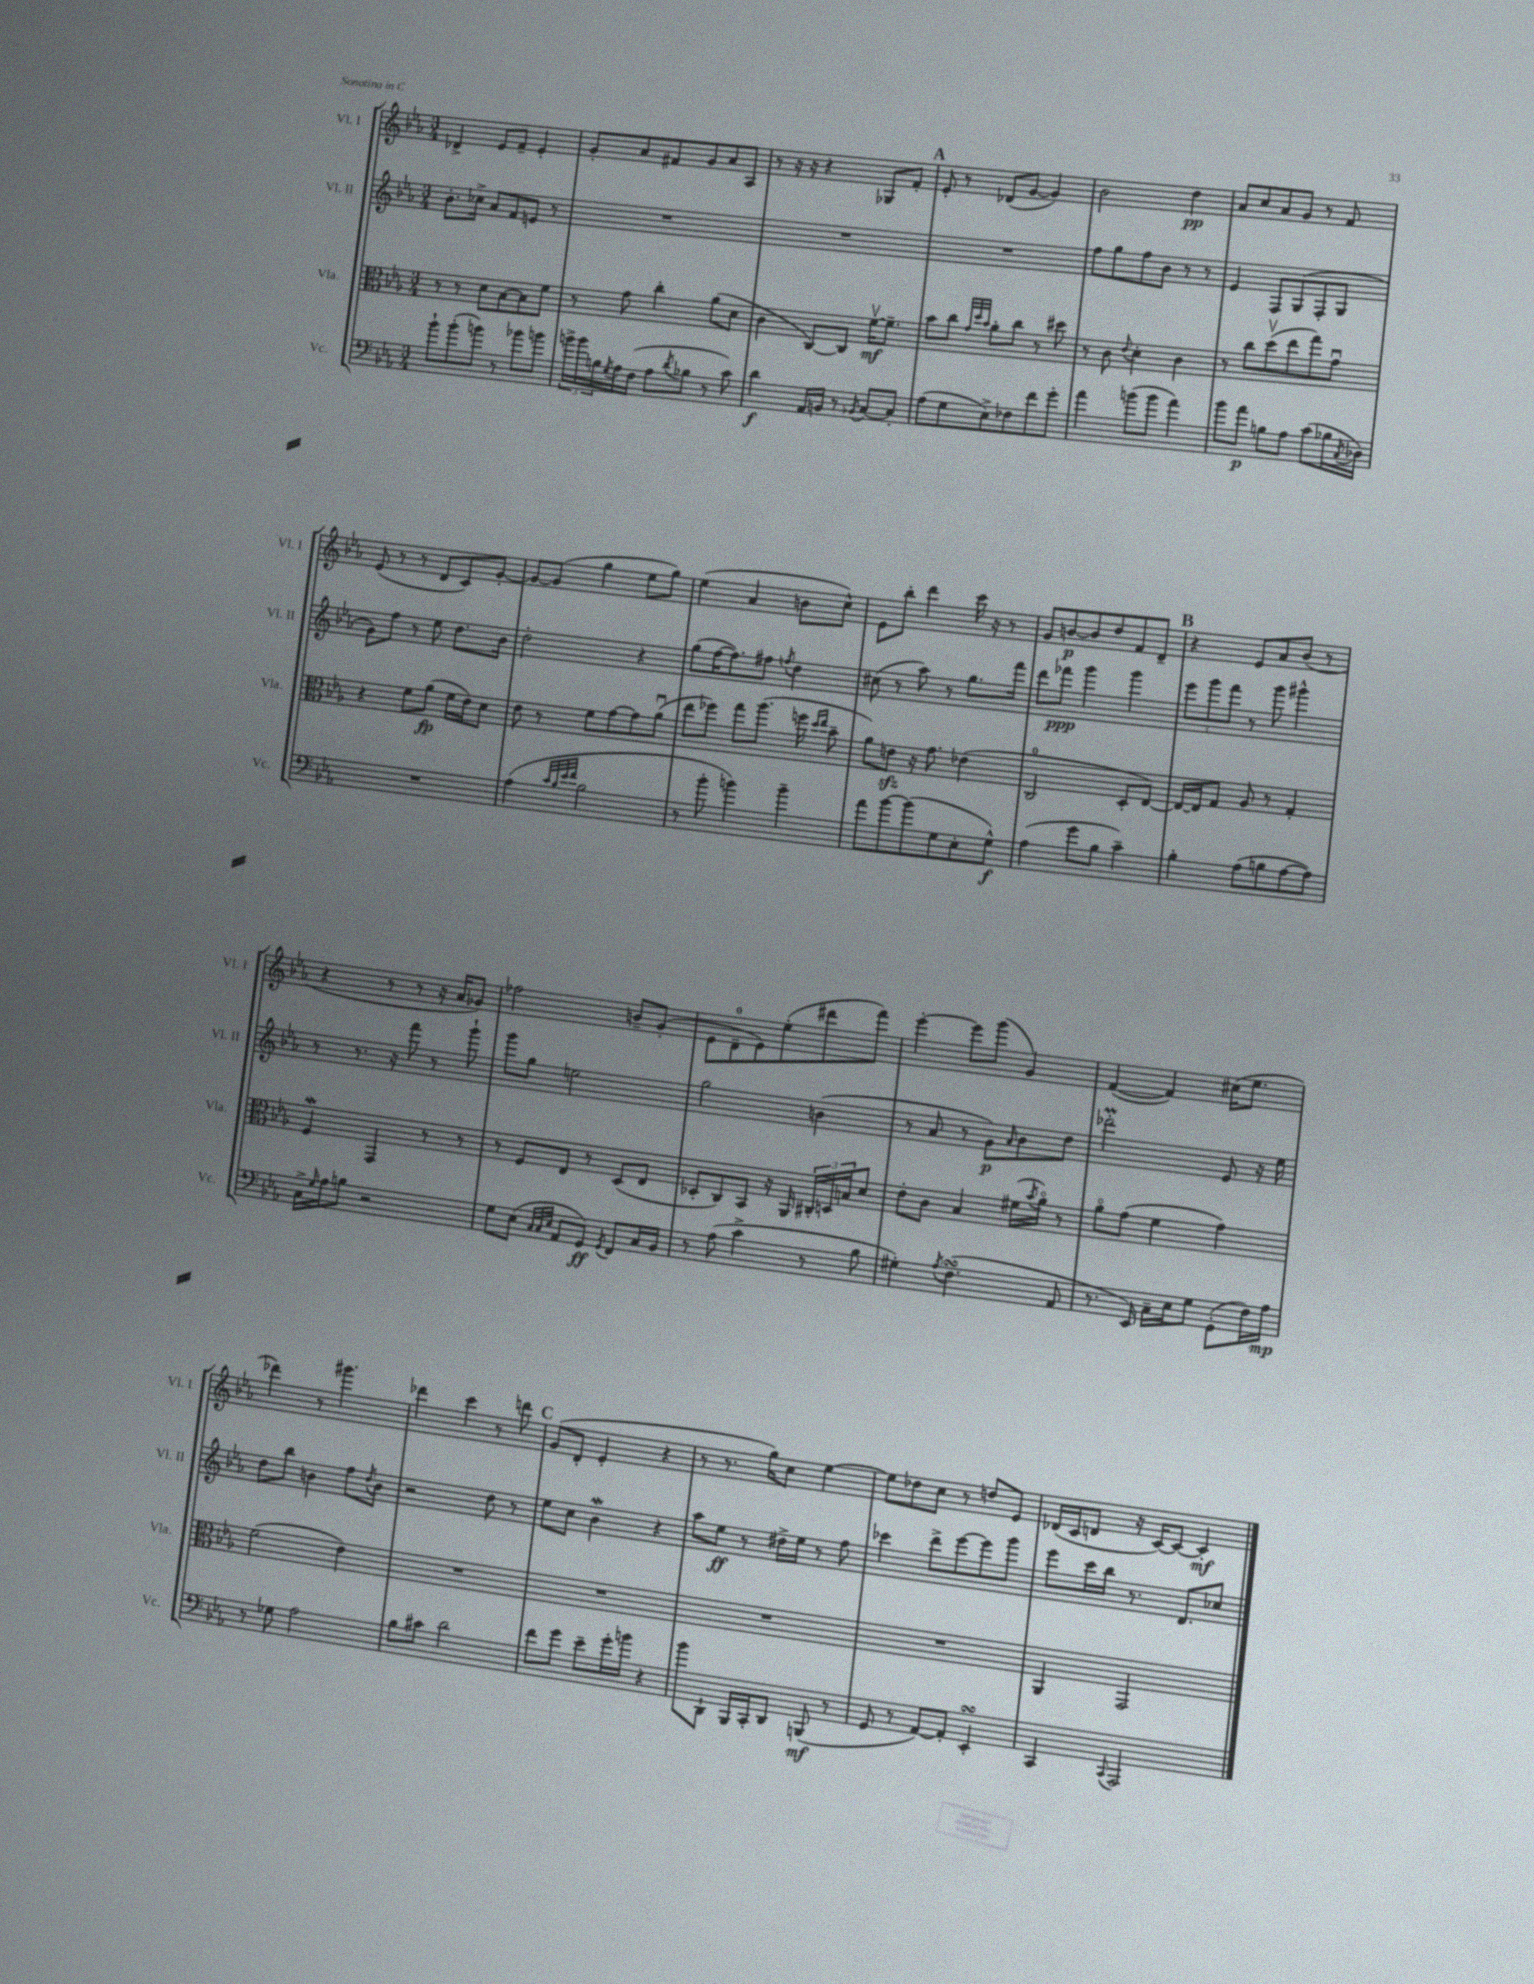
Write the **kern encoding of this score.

**kern	**kern	**kern	**kern
*staff4	*staff3	*staff2	*staff1
*clefF4	*clefC3	*clefG2	*clefG2
*k[b-e-a-]	*k[b-e-a-]	*k[b-e-a-]	*k[b-e-a-]
*M3/4	*M3/4	*M3/4	*M3/4
8b-`	8r	8.b-'	4d-^
(8b-'	8r	.	.
.	.	16cc-^	.
8b)	8d	8a-	8e-
8r	[8B-	8f	8f~
8b-	8B-]	8e	4e-'
8b	8f	8r	.
=	=	=	=
24b^	8r	2.r	8g'
24b	.	.	.
24B	.	.	.
8qG	.	.	.
16A-	8g	.	8a-
(16F	.	.	.
8A-	4cc'	.	8f#
8qd	.	.	.
8B-	.	.	8g
8r	(8a-	.	8a-
8c)	8d	.	8A-
=	=	=	=
4d	4c	2.r	8r
.	.	.	16r
.	.	.	16r
16AA-	[8C)	.	4r
16BB	.	.	.
8r	8C]	.	.
8qBB-	.	.	.
[8C	[16fv	.	8G-
.	8.f~]	.	.
8C']	.	.	8f'
=	=	=	=
(8A-	8b-	2.r	8e-'
8G	8cc	.	8r
.	32qqg	.	.
.	32qqdd	.	.
.	32qqb-	.	.
8E-^)	8a-'	.	(8d-
8F-	8cc	.	[8g
8f	8r	.	4g])
8g'	8dd#	.	.
=	=	=	=
4a-	8r	8ff	2b-
.	8c	8gg	.
.	8qqe-	.	.
(8b	4d'	8ff	.
8b	.	8b-	.
4a-)	4c	8r	4dd
.	.	8r	.
=	=	=	=
8b-	8r	4e-	8a-
8a-	8cc	.	8cc
8B	(8ddv	8F	8a-
8A-	8ee-	(8G	8g
(8c	8gg)	8F'	8r
16B-	8gu	8G	8f
8qC	.	.	.
16D-)	.	.	.
=	=	=	=
2.r	4r	8g)	(8e-
.	.	8ff	8r
.	8f	8r	8r
.	(8a-	8ee-	8d
.	16f	8.dd	8c)
.	16e-)	.	.
.	8d	.	[8g'
.	.	16b-	.
=	=	=	=
(4A-	8e-	2dd'	8g_
.	8r	.	(8g]
32qqc	.	.	.
32qqB-	.	.	.
32qqe-	.	.	.
32qqf	.	.	.
2B-	8f	.	4gg
.	[8g	.	.
.	8g]	4r	8ee-
.	(8a-u	.	8gg)
=	=	=	=
8r	8ee-	(8gg	(4ee-
8b-'	8ff-)	[16ff	.
.	.	8.ff])	.
4b)	8gg	.	4a-
.	(8.aa-	8ff#	.
.	.	8qff	.
4b~	.	4dd	8b
.	16ff	.	.
.	16qqdd	.	.
.	16qqee-	.	.
.	8b-~	.	8cc^^)
=	=	=	=
8a-	8a-)	(8cc#	8e-
[8b-	8e	8r	8bb-'
(8b-]	16r	8aa-)	4ddd
.	8.g	.	.
8G	.	8r	.
8E-'	(4e-	8.gg	16ccc
.	.	.	16r
8G^^)	.	.	8r
.	.	16fff	.
=	=	=	=
(4A-	2C	8ddd	8g
.	.	8fff-	[8b
8g	.	4ggg	8b]
8B-	.	.	8dd
4c~)	8D'	4ggg	8f
.	[8E-)	.	8d~
=	=	=	=
4B-'	16E-_	12eee-	4r
.	16E-]	.	.
.	.	12ggg	.
.	8G	.	.
.	.	12fff	.
(8A-	8A-	8r	8e-
8B	8r	8ggg	8a-
[8A-	4G'	4ggg#^^	(8b-
8A-])	.	.	8r
=	=	=	=
16C^	4F	8r	4r
16qqG	.	.	.
16A-	.	.	.
8B	.	8.r	.
2r	4GG	.	8r
.	.	16r	.
.	.	8fff	8r
.	8r	8r	16r
.	.	.	16a-
.	8r	8ggg`	8g-)
=	=	=	=
8G	8r	8ggg	2ff-
(8E-	8F	8gg	.
32qqC	.	.	.
32qqC	.	.	.
32qqE-	.	.	.
8AA-	8E-	2ee	.
8GG)	8r	.	.
8qGG	.	.	.
8FF	(8D	.	8b~
16C	8E-	.	(8g'
16BB-	.	.	.
=	=	=	=
8r	8D-'	2gg	8e-
(8A-	8C)	.	8d~
4c^	8BB-	.	8e-)
.	16r	.	(8ee-'
.	16AA-	.	.
8r	24C#'	(4b	8ddd#
.	24D	.	.
.	24B	.	.
8B-	8d	.	8fff)
=	=	=	=
4G#')	8e-'	8r	[4eee-'
.	8c	8a-	.
8qA-	.	.	.
(4.F	4B-	8r	8eee-]
.	.	8g)	(8ggg
.	.	16qqa-	.
.	(16f#	8b-	4g)
.	8qb-	.	.
.	16a-o)	.	.
8AA-	8r	8dd	.
=	=	=	=
8.r	8a-o	2ddd-'	([4f
.	(8g	.	.
16EE-)	.	.	.
16C~	4f	.	4f])
16E-	.	.	.
8G	.	.	.
(8GG'	4g)	8e-	(16cc#
.	.	.	8.ee-
16F)	.	16r	.
16A-	.	16ee-	.
=	=	=	=
8r	(2f	8dd	4ddd-)
8G-	.	8bb-	.
2A-	.	4b	8r
.	.	.	4.ggg#
.	4e-)	8ff	.
.	.	8qdd	.
.	.	8b	.
=	=	=	=
8B-	2.r	2r	4ddd-
8c#	.	.	.
2d	.	.	4ccc
.	.	8dd	8r
.	.	8r	8ddd
=	=	=	=
8f	2.r	8ee-	(8g
8g	.	8cc	8d'
8e-~	.	4b-	4e-'
16g'	.	.	.
16b	.	.	.
4r	.	4r	4r
=	=	=	=
8b-	2.r	8aa-	8r
8DD`	.	8ee-	8.r
16BBB-	.	8r	.
16CC'	.	.	16gg)
8DD	.	16dd#^	8cc
.	.	16ee-	.
(8BBB	.	8r	[4ee-
8r	.	8ff	.
=	=	=	=
8GG	2.r	4ccc-	8ee-]
8r	.	.	8dd-
[8AA-)	.	8ddd^	8cc
8AA-']	.	[8eee-	8r
4EE-'	.	8eee-]	8dd
.	.	8ggg	8e-
=	=	=	=
4CC	4AA-	8eee-	(16d-
.	.	.	16c
.	.	16ccc	8d
.	.	16bb-	.
8qqCC	.	.	.
2AAA-	2GG	8.r	16r
.	.	.	[16c)
.	.	.	8c_
.	.	8.d	.
.	.	.	4c']
.	.	8cc-	.
==	==	==	==
*-	*-	*-	*-
